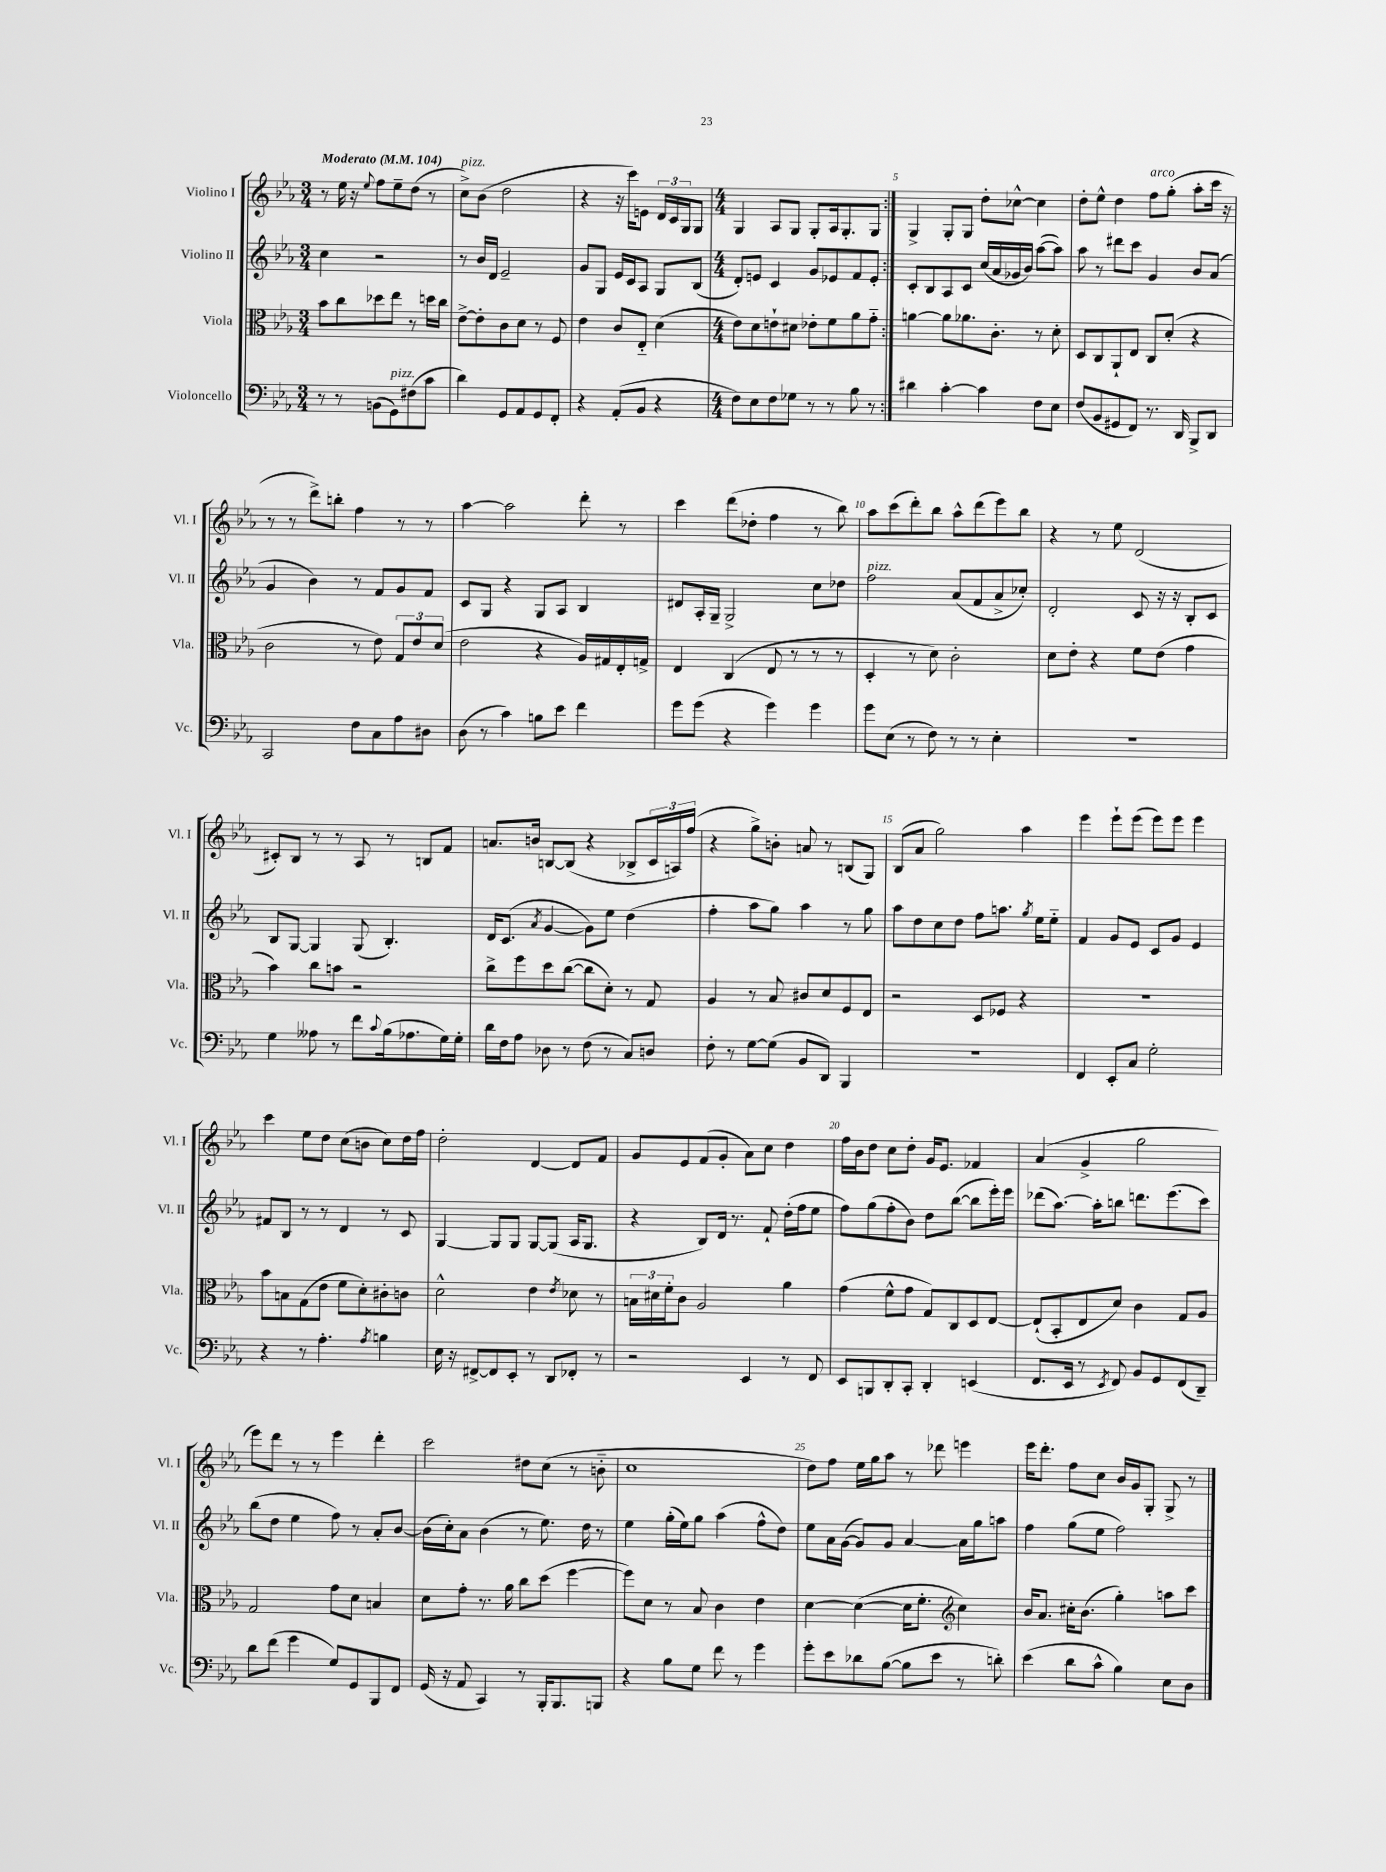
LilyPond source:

<<
\new StaffGroup <<
\new Staff = "s0" \with { instrumentName = "Violino I" shortInstrumentName = "Vl. I" } {
    \clef treble \key ees \major \numericTimeSignature \time 3/4 \tempo "Moderato" 4 = 104
    \repeat volta 2 { r8 ees''16 r16 \appoggiatura { ees''8 } f''8 ees''8-- d''8( r8 |
    c''8->^\markup { \italic "pizz." }) bes'8( d''2 |
    r4 r16 c'''16) e'8 \tuplet 3/2 { d'16 c'16 g16 } g8 |
    \numericTimeSignature \time 4/4 g4 aes8 g8 g8-. aes16 g8.-. g8 | }
    g4-> g8-. g8 d''8-. ces''8~-^ ces''4 |
    d''8-. ees''8-^ d''4 f''8^\markup { \italic "arco" } g''8-.( aes''8-. c'''16 r16 |
    r8 r8 d'''8->) b''8-. f''4 r8 r8 |
    aes''4~ aes''2 d'''8-. r8 |
    c'''4 d'''8( des''8-. f''4 r8 bes''8) |
    aes''8 c'''8( d'''8-.) bes''8 aes''8-^ d'''8( ees'''8) bes''8 |
    r4 r8 ees''8 d'2( |
    cis'8-.) bes8 r8 r8 aes8 r8 b8 f'8 |
    a'8. b'16 b8~ b8( r4 bes8-> \tuplet 3/2 { c'16 a16) f''16( } |
    r4 g''8->) b'8-. a'8 r8 b8( g8) |
    bes8( aes'8 g''2) aes''4 |
    ees'''4 ees'''8-! ees'''8( ees'''8) ees'''8 ees'''4 |
    c'''4 ees''8 d''8 c''8( b'8 c''8) d''16 f''16 |
    d''2-. d'4~ d'8 f'8 |
    g'8 ees'8 f'8( g'8-. aes'8) c''8 d''4 |
    f''16 bes'16 d''8 c''8 d''8-. g'16 ees'8. fes'4 |
    aes'4( g'4-> g''2 |
    ees'''8) d'''8 r8 r8 ees'''4 d'''4-. |
    c'''2 dis''8 c''8( r8 b'8-_ |
    c''1 |
    d''8) f''8 ees''16 g''16 aes''8 r8 des'''8 e'''4 |
    ees'''16 d'''8.-. f''8 c''8 bes'16 g'16 g8-. g8-> r8 \bar "|." |
}
\new Staff = "s1" \with { instrumentName = "Violino II" shortInstrumentName = "Vl. II" } {
    \clef treble \key ees \major \numericTimeSignature \time 3/4
    \repeat volta 2 { c''4 r2 |
    r8 bes'16 d'16 ees'2-- |
    g'8 g8 ees'16 c'16 aes8 g8 bes8( |
    \numericTimeSignature \time 4/4 d'8-.) e'8 c'4 g'8 ees'8 f'8 ees'8-. | }
    c'8-. bes8 aes8 c'8 c''16( aes'16 ges'16 bes'16) aes''8~( aes''8) |
    aes''8 r8 dis'''8 c'''8 g'4 bes'8 aes'8( |
    g'4 bes'4) r8 f'8 g'8 f'8 |
    c'8 g8 r4 g8 aes8 bes4 |
    dis'8 aes16-. g16-- g2-> c''8 des''8 |
    f''2^\markup { \italic "pizz." } aes'8( f'8 aes'8-> ces''8-.) |
    d'2-. c'8 r16 r16 bes8-. c'8 |
    bes8 g8~ g4 g8( bes4.-.) |
    d'16 c'8.( \acciaccatura { aes'8 } g'4~ g'8) ees''8 d''4( |
    f''4-. aes''8 g''8) aes''4 r8 g''8 |
    aes''8 d''8 c''8 d''8 f''8 a''8. \acciaccatura { g''8 } ees''16 ees''8-_ |
    f'4 g'8 ees'8 c'8 g'8 ees'4 |
    fis'8 bes8 r8 r8 d'4 r8 c'8 |
    g4~ g8 g8 g8~ g8( aes16 g8. |
    r4 bes8) d'16 r8. f'8-! d''16-.( f''16 ees''8 |
    f''8) g''8( f''8-. bes'8) d''8 bes''8~( bes''8 ees'''16-.) ees'''16 |
    des'''8( aes''8.~) aes''16-. b''8 d'''8. ees'''8.( c'''8) |
    bes''8( d''8 ees''4 f''8) r8 aes'8-. bes'8~ |
    bes'16( c''16-.) aes'8 bes'4( r8 ees''8.) d''16 r8 |
    ees''4 g''16-.( ees''16) g''8 aes''4( f''8-^ d''8) |
    ees''8 aes'16 g'16~( g'8) g'8 aes'4~ aes'16 g''16 a''8 |
    f''4 g''8( ees''8 f''2) \bar "|." |
}
\new Staff = "s2" \with { instrumentName = "Viola" shortInstrumentName = "Vla." } {
    \clef alto \key ees \major \numericTimeSignature \time 3/4
    \repeat volta 2 { bes'8 c''8 des''8 ees''8 r8 d''16 c''16 |
    ees'8~-> ees'8-. c'8 d'8 r8 f8 |
    ees'4 c'8 ees8-_ d'4( |
    \numericTimeSignature \time 4/4 ees'8) d'8 e'8-! dis'8 ees'8-. f'8 aes'8 g'8-_ | }
    a'4~ a'8 aes'8. c'8.-. r8 d'8-. |
    d8 c8 aes,8-! ees8 c8 d'8-.( r4 |
    c'2 r8 ees'8) \tuplet 3/2 { g8 ees'8 d'8( } |
    ees'2 r4 aes16) gis16 ees16-. g16-> |
    ees4 c4( ees8 r8 r8 r8 |
    d4-. r8 d'8) c'2-. |
    d'8 ees'8-. r4 f'8 ees'8( g'4 |
    bes'4) c''8 b'8 r2 |
    c''8-> f''8 d''8 c''8~( c''8 d'8-.) r8 g8 |
    aes4 r8 bes8 cis'8 d'8 f8 ees8 |
    r2 d8 fes8 r4 |
    R1 |
    bes'8 b8 g8( ees'8 f'8 d'8-.) cis'8-. c'8 |
    d'2-^ ees'4 \acciaccatura { ees'8 } des'8 r8 |
    \tuplet 3/2 { b16 dis'16 f'16-. } c'8 aes2 aes'4 |
    g'4( f'8-^ g'8 g8) c8 d8 ees8~ |
    ees8-!( bes,8-. ees8 d'8) c'4 g8 aes8 |
    g2 g'8 d'8 b4 |
    d'8 g'8-. r8. aes'16 c''8 d''8( f''4~ |
    f''8) d'8 r8 bes8 c'4 ees'4 |
    d'4~ d'4~( d'16 f'8.-. \clef treble c''4) |
    bes'16 aes'8. cis''16-. bes'8.( g''4-.) a''8 c'''8 \bar "|." |
}
\new Staff = "s3" \with { instrumentName = "Violoncello" shortInstrumentName = "Vc." } {
    \clef bass \key ees \major \numericTimeSignature \time 3/4
    \repeat volta 2 { r8 r8 b,8( g,8^\markup { \italic "pizz." }) fis8( c'8 |
    d'4) g,8 aes,8 g,8 f,8-. |
    r4 aes,8-.( bes,8 r4 |
    \numericTimeSignature \time 4/4 f8) ees8 f8 ges8 r8 r8 bes8 r8 | }
    dis'4 c'4~-. c'4 f8 ees8 |
    f8( bes,8 gis,8 f,8) r8. d,16 bes,,8-> d,8 |
    c,2 f8 c8 aes8 dis8 |
    d8( r8 c'4) b8 ees'8 f'4 |
    g'8 g'8( r4 g'4) g'4 |
    g'8 ees8( r8 f8) r8 r8 ees4-. |
    R1 |
    g4 aeses8 r8 f'8 \appoggiatura { c'8 } bes16( aes8. g16) g16-. |
    d'16 f16 aes8 des8 r8 f8( r8 c8) d8 |
    f8-. r8 g8~ g8( bes,8 d,8) bes,,4 |
    R1 |
    f,4 ees,8-. c8 g2-. |
    r4 r8 aes4.-. \acciaccatura { aes8 } b4 |
    ees16 r16 fis,8~-> fis,8 ees,8-. r8 d,8 fes,8-. r8 |
    r2 ees,4 r8 f,8 |
    ees,8 b,,8 d,8-. c,8-. d,4-. e,4( |
    f,8. ees,16 r8 \acciaccatura { ees,8 } f,8) bes,8 g,8 f,8( d,8--) |
    d'8 f'8( g'4 g8) g,8 bes,,8 f,8 |
    g,16( r16 aes,8 c,4) r8 bes,,16-. bes,,8. b,,8 |
    r4 bes8 g8 f'8 r8 g'4 |
    g'8-. ees'8 des'8 bes8~( bes8 ees'8 r8 d'8-.) |
    ees'4( d'8 c'8-^ bes4) ees8 d8 \bar "|." |
}
>>
>>
\layout { \context { \Score \override BarNumber.break-visibility = ##(#f #t #t) barNumberVisibility = #(every-nth-bar-number-visible 5) } }
